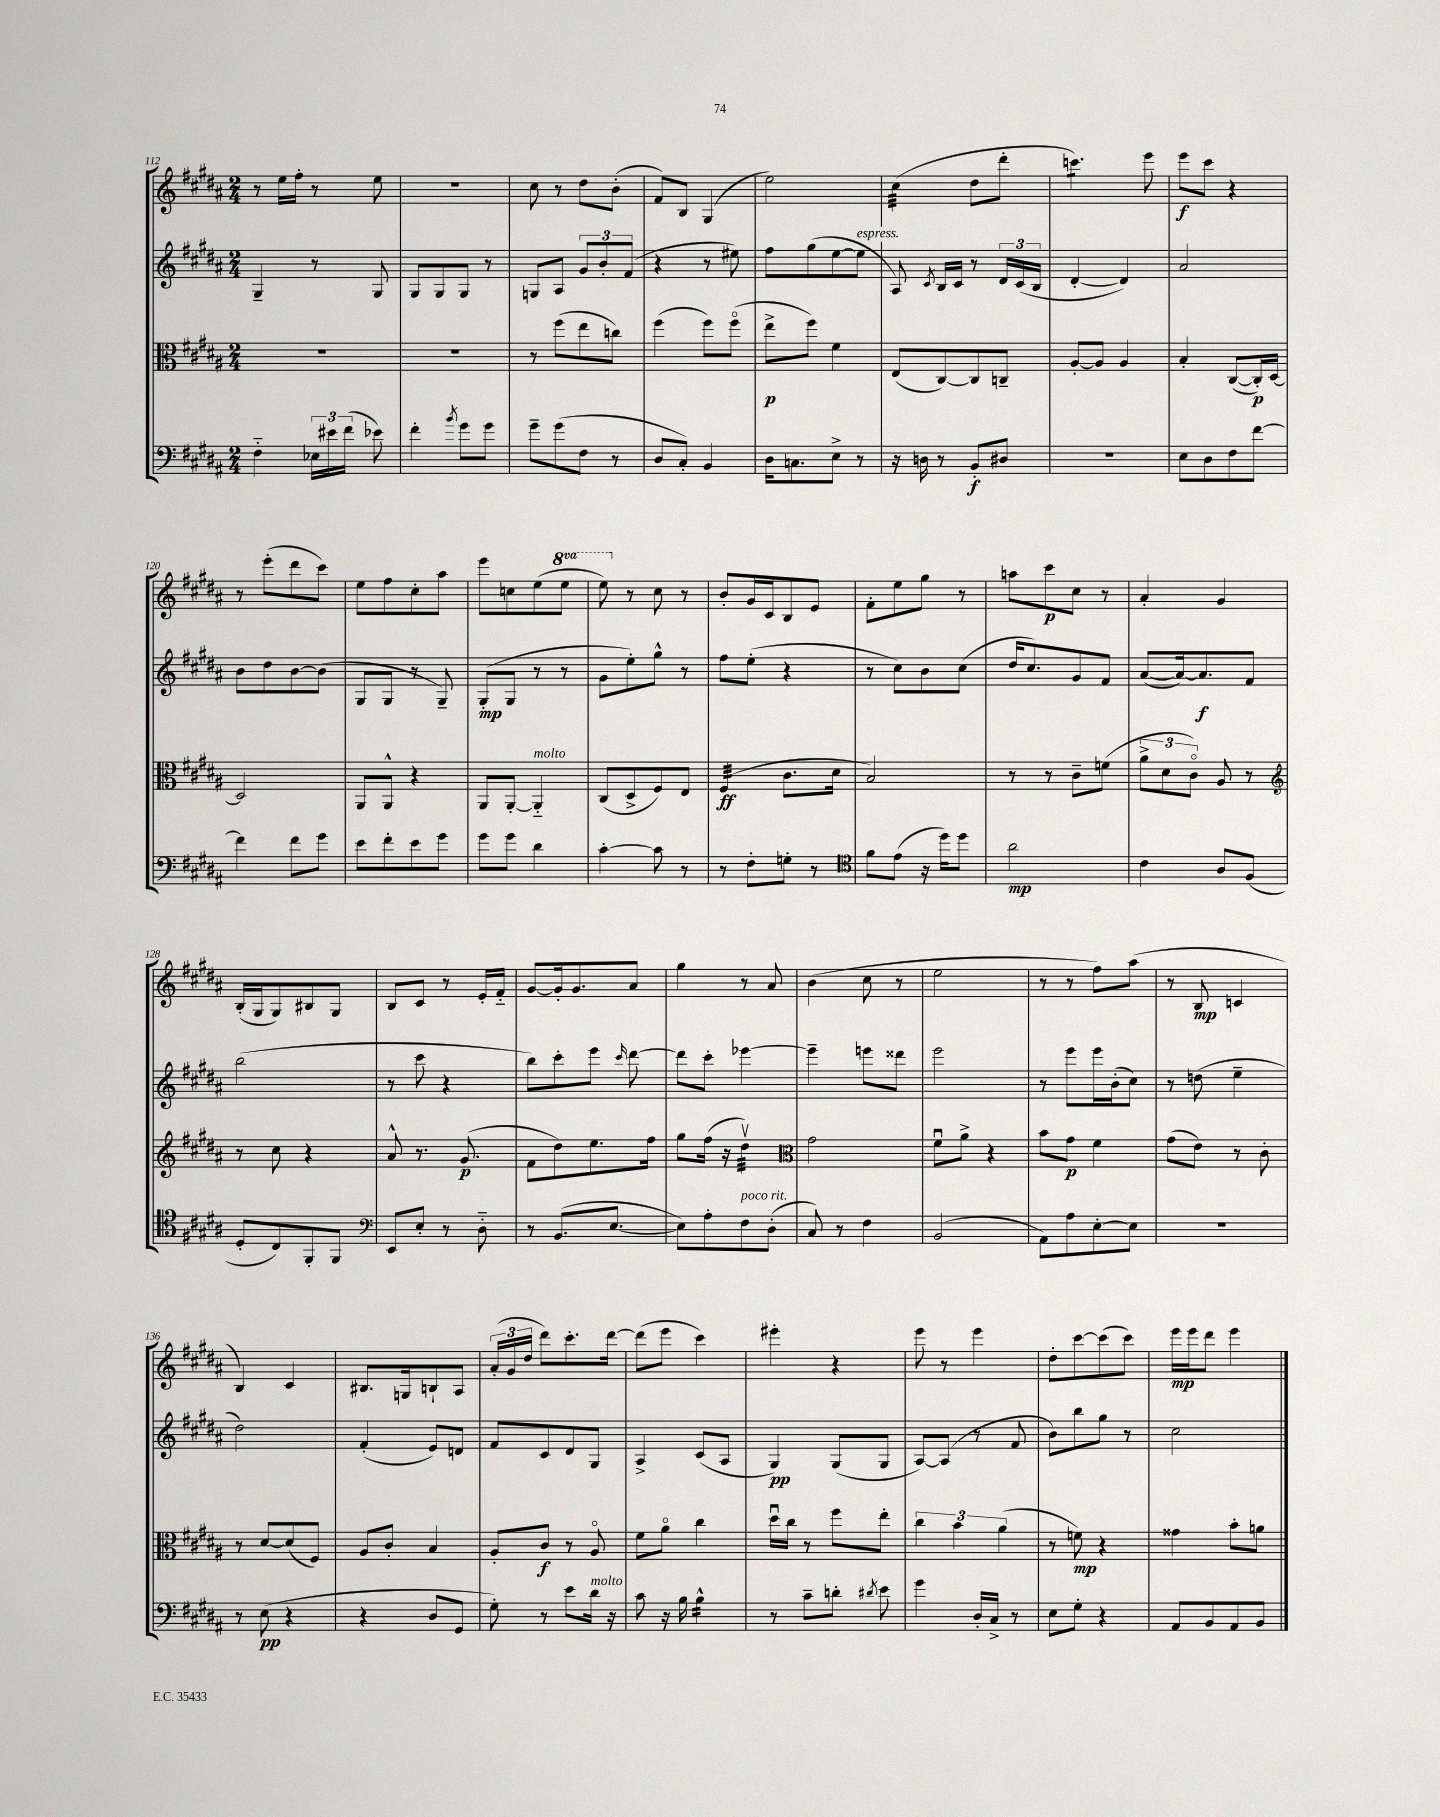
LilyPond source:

<<
\new StaffGroup <<
\new Staff = "s0" {
    \clef treble \key b \major \numericTimeSignature \time 2/4 \set Staff.ottavationMarkups = #ottavation-simple-ordinals
    \autoBeamOff r8 e''16[ fis''16]-. r8 e''8 |
    R2 |
    cis''8 r8 dis''8[ b'8]-.( |
    fis'8[) b8] gis4( |
    e''2) |
    cis''4:32( dis''8[ dis'''8]-. |
    c'''4.:8) e'''8 |
    e'''8[\f cis'''8] r4 |
    r8 e'''8[-.( dis'''8 cis'''8]) |
    e''8[ fis''8 cis''8-. ais''8] |
    e'''8[ c''8 e''8( \ottava #1 e'''8] |
    e'''8) \ottava #0 r8 cis''8 r8 |
    b'8[-. gis'16 cis'16 b8 e'8] |
    fis'8[-. e''8 gis''8] r8 |
    a''8[ cis'''8\p cis''8] r8 |
    ais'4-. gis'4 |
    b16[-.( gis16 gis8) bis8 gis8] |
    b8[ cis'8] r8 e'16[-. fis'16]-_ |
    gis'8[~ gis'16-. gis'8. ais'8] |
    gis''4 r8 ais'8 |
    b'4( cis''8 r8 |
    e''2 |
    r8 r8 fis''8[) ais''8]( |
    r8 b8\mp c'4 |
    b4) cis'4 |
    bis8.[ g16 b8-! ais8] |
    \tuplet 3/2 { ais'16[-.( gis'16 dis''16] } dis'''8[) cis'''8.-. dis'''16]~ |
    dis'''8[( e'''8] cis'''4) |
    eis'''4-. r4 |
    e'''8 r8 e'''4 |
    dis''8[-. cis'''8~ cis'''8( cis'''8]) |
    e'''16[\mp e'''16 dis'''8] e'''4 \bar "|." |
}
\new Staff = "s1" {
    \clef treble \key b \major \numericTimeSignature \time 2/4
    \autoBeamOff gis4-- r8 gis8 |
    gis8[ gis8 gis8] r8 |
    g8[ ais8] \tuplet 3/2 { gis'8[ b'8-. fis'8]( } |
    r4 r8 eis''8) |
    fis''8[ gis''8( e''8~ e''8]^\markup { \italic "espress." } |
    ais8) \acciaccatura { cis'8 } b16[ cis'16] r8 \tuplet 3/2 { dis'16[ cis'16( b16] } |
    dis'4~-. dis'4) |
    ais'2 |
    b'8[ dis''8 b'8~ b'8]( |
    gis8[ gis8] r8 gis8--) |
    gis8[-.\mp( gis8] r8 r8 |
    gis'8[ e''8-.) gis''8]-^ r8 |
    fis''8[ e''8]-.( r4 |
    r8 cis''8[) b'8 cis''8]( |
    dis''16[ cis''8.) gis'8 fis'8] |
    ais'8[~( ais'16~) ais'8.\f fis'8] |
    b''2( |
    r8 cis'''8 r4 |
    b''8[) cis'''8-. e'''8] \grace { cis'''16 } dis'''8~ |
    dis'''8[ cis'''8]-. ees'''4~ |
    ees'''4-- e'''8[ disis'''8] |
    e'''2 |
    r8 e'''8[ e'''16 b'16-.( cis''8]) |
    r8 d''8( e''4-- |
    dis''2) |
    fis'4-.( e'8[) d'8] |
    fis'8[ cis'8 dis'8 gis8] |
    ais4-> cis'8[( ais8] |
    gis4\pp) gis8[( gis8] |
    ais8[~) ais8]( r8 fis'8 |
    b'8[) b''8 gis''8] r8 |
    cis''2 \bar "|." |
}
\new Staff = "s2" {
    \clef alto \key b \major \numericTimeSignature \time 2/4
    \autoBeamOff R2 |
    R2 |
    r8 fis''8[( e''8 c''8]) |
    fis''4( fis''8[) fis''8]\flageolet( |
    e''8[->\p fis''8]) fis'4 |
    e8[( cis8~) cis8 c8]-- |
    ais8[~-. ais8] ais4 |
    b4-. cis8[~( cis16-.\p) dis16]~ |
    dis2 |
    ais,8[ ais,8]-^ r4 |
    ais,8[ ais,8]~-. ais,4-_^\markup { \italic "molto" } |
    cis8[( dis8-> fis8) e8] |
    fis4:32\ff( cis'8.[ dis'16] |
    b2) |
    r8 r8 cis'8[-- f'8]( |
    \tuplet 3/2 { ais'8[-> dis'8 cis'8]\flageolet) } ais8 r8 |
    \clef treble r8 cis''8 r4 |
    ais'8-^ r8. gis'8.\p( |
    fis'8[ dis''8) e''8. fis''16] |
    gis''8[ fis''16]( r16 dis''4:32\upbow) |
    \clef alto gis'2 |
    fis'8[\downbow ais'8]-> r4 |
    b'8[ gis'8]\p fis'4 |
    gis'8[( e'8]) r8 cis'8-. |
    r8 dis'8[~ dis'8( fis8]) |
    ais8[ cis'8]-. b4 |
    ais8[-. cis'8]\f r8 ais8\flageolet |
    fis'8[ ais'8]\flageolet cis''4 |
    dis''16[\downbow cis''16] r8 fis''8[ e''8]-. |
    \tuplet 3/2 { cis''4 b'4 ais'4( } |
    r8 f'8\mp) r4 |
    gisis'4 b'8[-. a'8] \bar "|." |
}
\new Staff = "s3" {
    \clef bass \key b \major \numericTimeSignature \time 2/4
    \autoBeamOff fis4-_ \tuplet 3/2 { ees16[ eis'16 fis'16]( } ees'8) |
    fis'4-. \acciaccatura { b'8 } gis'8[ gis'8] |
    gis'8[-- gis'8( fis8] r8 |
    dis8[ cis8]-.) b,4 |
    dis16[ c8. e8]-> r8 |
    r16 d16 r8 b,8[-.\f dis8] |
    R2 |
    e8[ dis8 fis8 fis'8]~ |
    fis'4 fis'8[ gis'8] |
    e'8[ fis'8-. e'8 gis'8] |
    gis'8[ gis'8] dis'4 |
    cis'4~-. cis'8 r8 |
    r8 fis8[-. g8]-. r8 |
    \clef tenor fis'8[ e'8]( r16 dis''16[) dis''8] |
    ais'2\mp |
    cis'4 ais8[ fis8]( |
    dis8[-. cis8) fis,8-. fis,8] |
    \clef bass e,8[ e8]-. r8 dis8-_ |
    r8 b,8.[( e8.]~ |
    e8[) ais8-. fis8^\markup { \italic "poco rit." } dis8]-.( |
    cis8) r8 fis4 |
    b,2( |
    ais,8[) ais8 e8~-. e8] |
    R2 |
    r8 e8\pp( r4 |
    r4 dis8[ gis,8] |
    gis8-.) r8 e'8[ dis'16]^\markup { \italic "molto" } r16 |
    cis'8 r16 b16 b4:16-^ |
    r8 cis'8[-- d'8]-. \acciaccatura { dis'8 } e'8 |
    gis'4 dis16[-. cis16]-> r8 |
    e8[ gis8]-. r4 |
    ais,8[ b,8 ais,8 b,8] \bar "|." |
}
>>
>>
\layout { \context { \Score currentBarNumber = #112 } }
